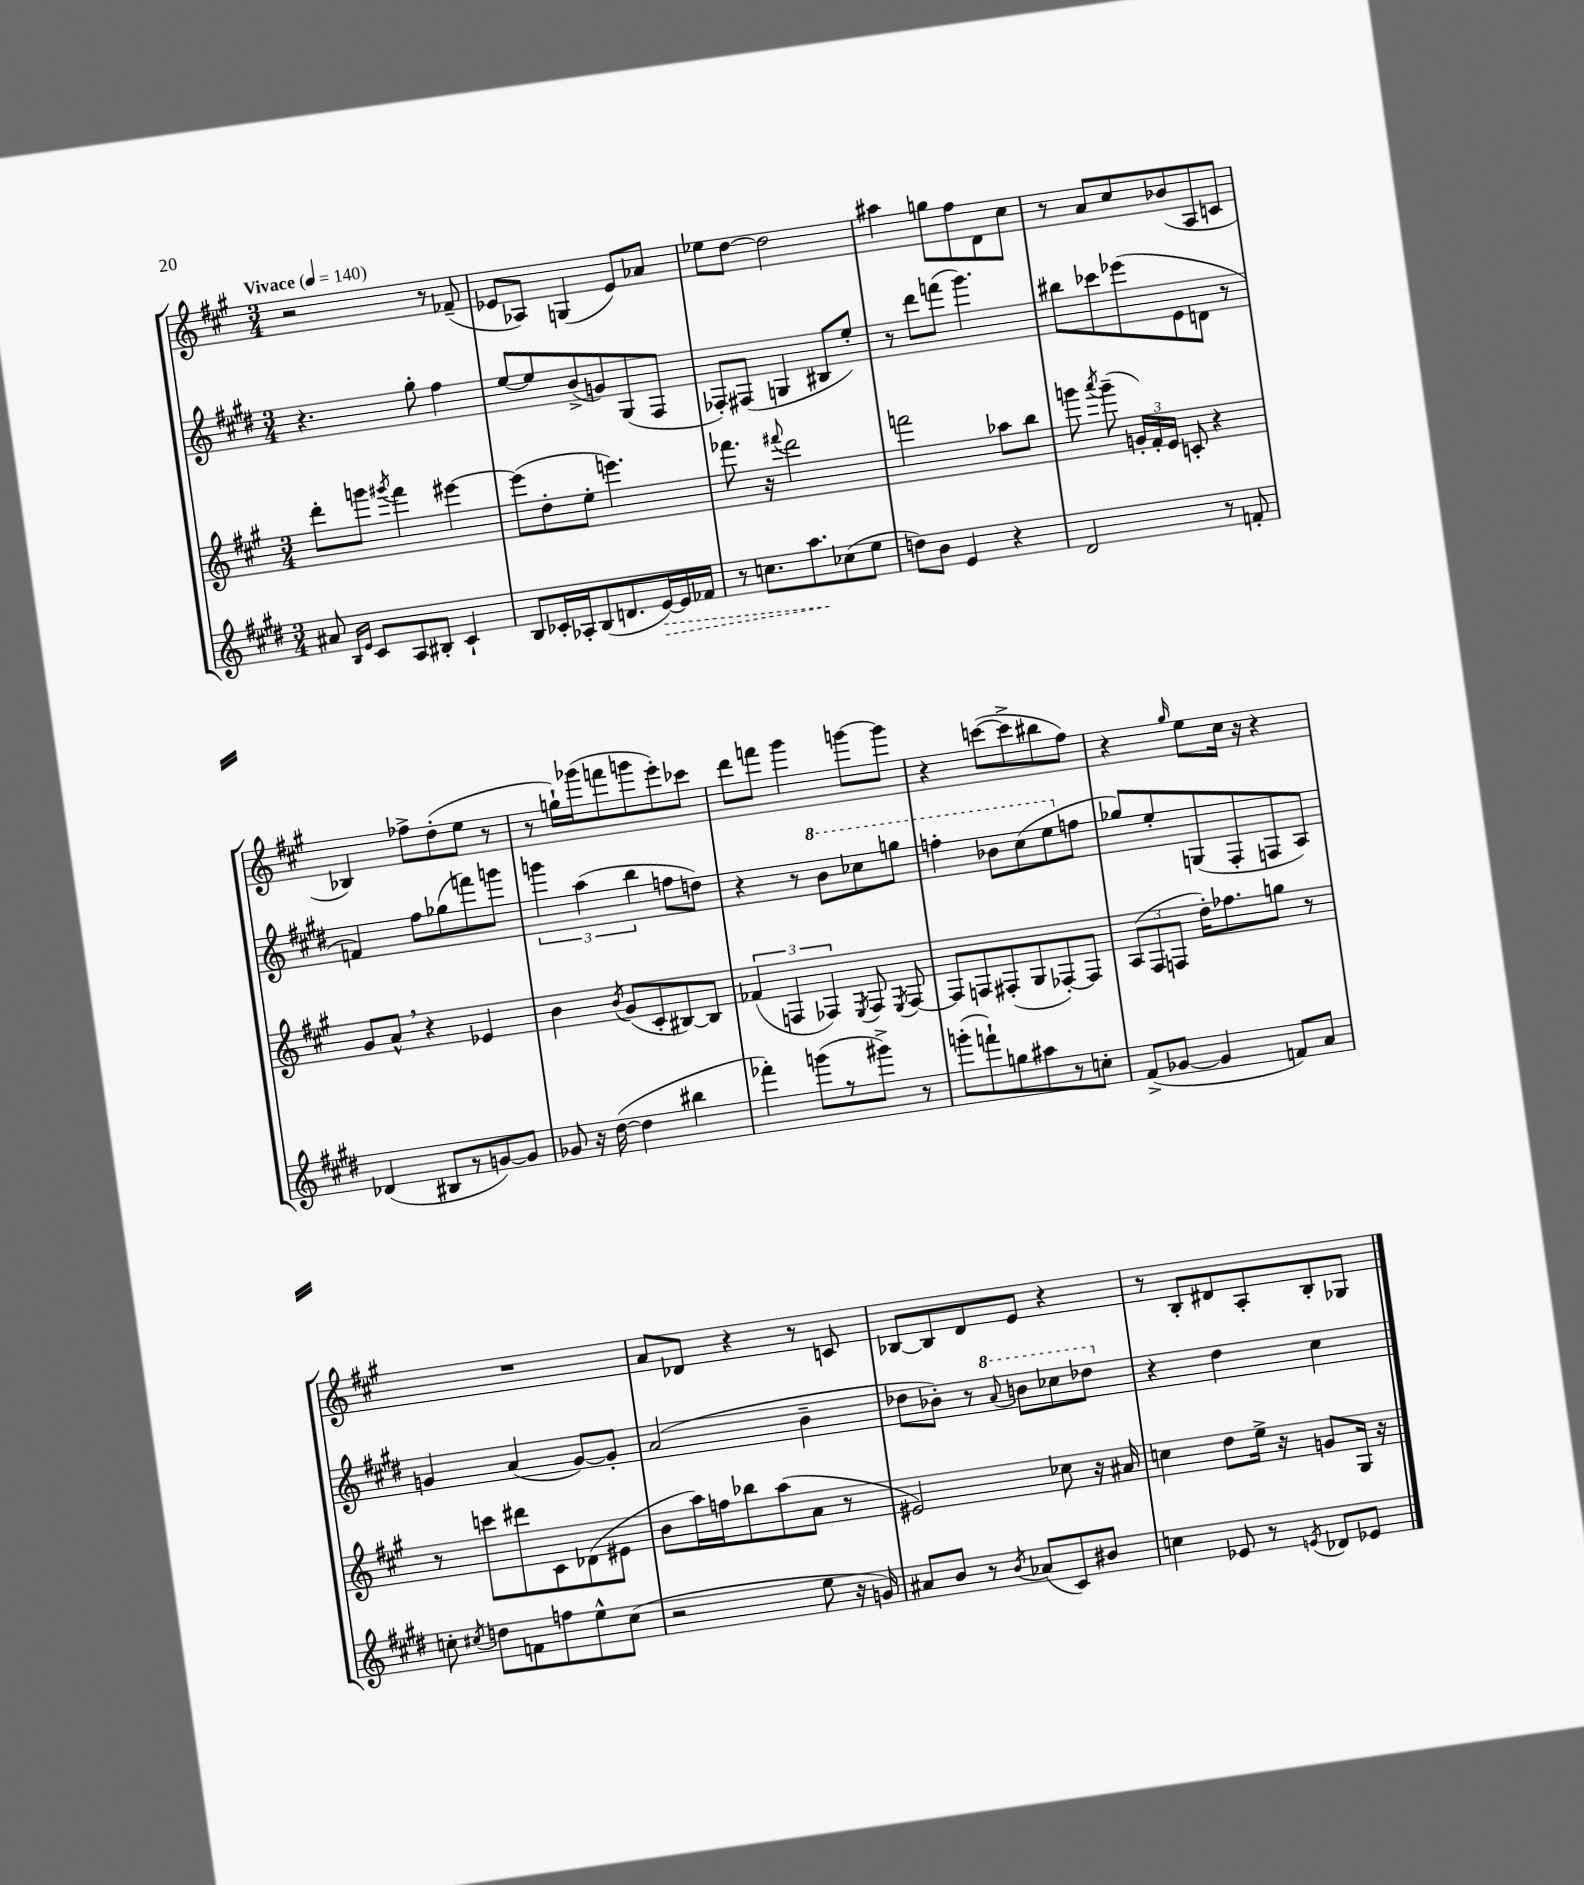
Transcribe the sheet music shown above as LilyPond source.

<<
\new StaffGroup <<
\new Staff = "s0" {
    \clef treble \key a \major \numericTimeSignature \time 3/4 \tempo "Vivace" 4 = 140
    \autoBeamOff r2 r8 fes'8--( |
    ees'8[ aes8]) g4( ees'8[) aes'8] |
    ees''8[ d''8]~ d''2 |
    ais''4 g''8[ fis''8 d'8 cis''8] |
    r8 a'8[ cis''8 bes'8( a8 c'8] |
    bes4) fes''8[-> d''8-.( e''8] r8 |
    r8 g''16[-!) ges'''16( f'''8 g'''8 e'''8-.) ces'''8] |
    d'''8[ f'''8] gis'''4 g'''8[~ g'''8] |
    r4 c'''8[~( c'''8-> bis''8 fis''8]) |
    r4 \grace { gis''16 } e''8[ cis''16] r16 r4 |
    R2. |
    a'8[ des'8] r4 r8 c'8 |
    bes8[~ bes8 d'8 e'8] r4 |
    r8 b8[-. dis'8 a8-. b8-. ges8] \bar "|." |
}
\new Staff = "s1" {
    \clef treble \key e \major \numericTimeSignature \time 3/4
    \autoBeamOff r4. gis''8-. fis''4 |
    e''8[~ e''8 b'8->( g'8) gis8( fis8] |
    fes8[-.) fis8]( g4 bis8[ e''8]-.) |
    r8 dis'''8[ f'''8]( gis'''4.) |
    bis''8[ ces'''8 ees'''8( e'8 d'8] r8 |
    f'4) fis''8[ ges''8( f'''8) g'''8] |
    \tuplet 3/2 { g'''4 a''4( b''4 } f''8[ d''8]) |
    r4 r8 \ottava #1 b''8[ ces'''8 g'''8] |
    f'''4-. bes''8[ cis'''8( e'''8 \ottava #0 f''8] |
    ges''8[) e''8-. g8( fis8-. f8 a8]) |
    g'4 a'4( g'8[~) g'8]-. |
    a'2( b'4-- |
    des''8[ bes'8]-.) r8 \ottava #1 \appoggiatura { a''8 } b''!8[ ces'''8 des'''8] \ottava #0 |
    r4 dis''4 cis''4 \bar "|." |
}
\new Staff = "s2" {
    \clef treble \key a \major \numericTimeSignature \time 3/4
    \autoBeamOff d'''8[-. g'''8] \acciaccatura { gis'''8 } fis'''4 eis'''4~ |
    eis'''8[( d''8-. e''8]-. e'''4.) |
    fes'''8. r16 \appoggiatura { fis'''8 } d'''2 |
    f'''2 aes''8[ b''8] |
    g'''8 \acciaccatura { a'''8 } g'''8--( \tuplet 3/2 { g'16[-.) fis'16-. e'16] } c'8-. r4 |
    gis'8[ a'8]-^ \breathe r4 ees'4 |
    b'4 \acciaccatura { b'8 } gis'8[( cis'8-. bis8~) bis8] |
    \tuplet 3/2 { fes'4( f4 fes4) } \acciaccatura { e8 } fes8 \acciaccatura { e8 } fes8~ |
    fes8[ f8 fis8-.( gis8 fes8~-.) fes8] |
    \tuplet 3/2 { a8[( fis8 f8] } d''16[-.) fes''8. g''8] r8 |
    r8 c'''8[ dis'''8 cis'8 des'8( eis'8] |
    b'8[ a''16) f''16 bes''8 a''8( a'8] r8 |
    eis'2) ces''8 r16 ais'16 |
    c''4 d''8[ e''16]-> r16 g'8[ gis16] r16 \bar "|." |
}
\new Staff = "s3" {
    \clef treble \key e \major \numericTimeSignature \time 3/4
    \autoBeamOff ais'8 \grace { b16[ e'16] } cis'8[ a8 bis8]-. cis'4-! |
    b8[ ces'16-. aes16-. b8( d'8. \once \override Hairpin.style = #'dashed-line e'16~\>) e'16 fes'16] |
    r8 c''8.[ a''8.\! ces''8( e''8] |
    d''8[) b'8] e'4 r4 |
    dis'2 r8 f'8-. |
    des'4( bis8[ r8 g'8~) g'8] |
    ges'8 r16 dis''16~( dis''4 bis''4 |
    fes'''4-.) g'''8[( r8 gis'''8]->) r8 |
    g'''8[-.( f'''8-!) g''8 ais''8 r8 c''8]-. |
    fis'8[->( ges'8]~ ges'4 f'8[) a'8] |
    c''8-. \acciaccatura { cis''8 } d''8[ f'8 f''8 e''8-^ cis''8]( |
    r2 e''8 r16 g'16) |
    ais'8[ b'8] r8 \acciaccatura { b'8 } aes'8[( cis'8) bis'8] |
    c''4 ees'8 r8 \acciaccatura { e'8 } des'8[ ees'8] \bar "|." |
}
>>
>>
\layout { \context { \Score \remove "Bar_number_engraver" } }
